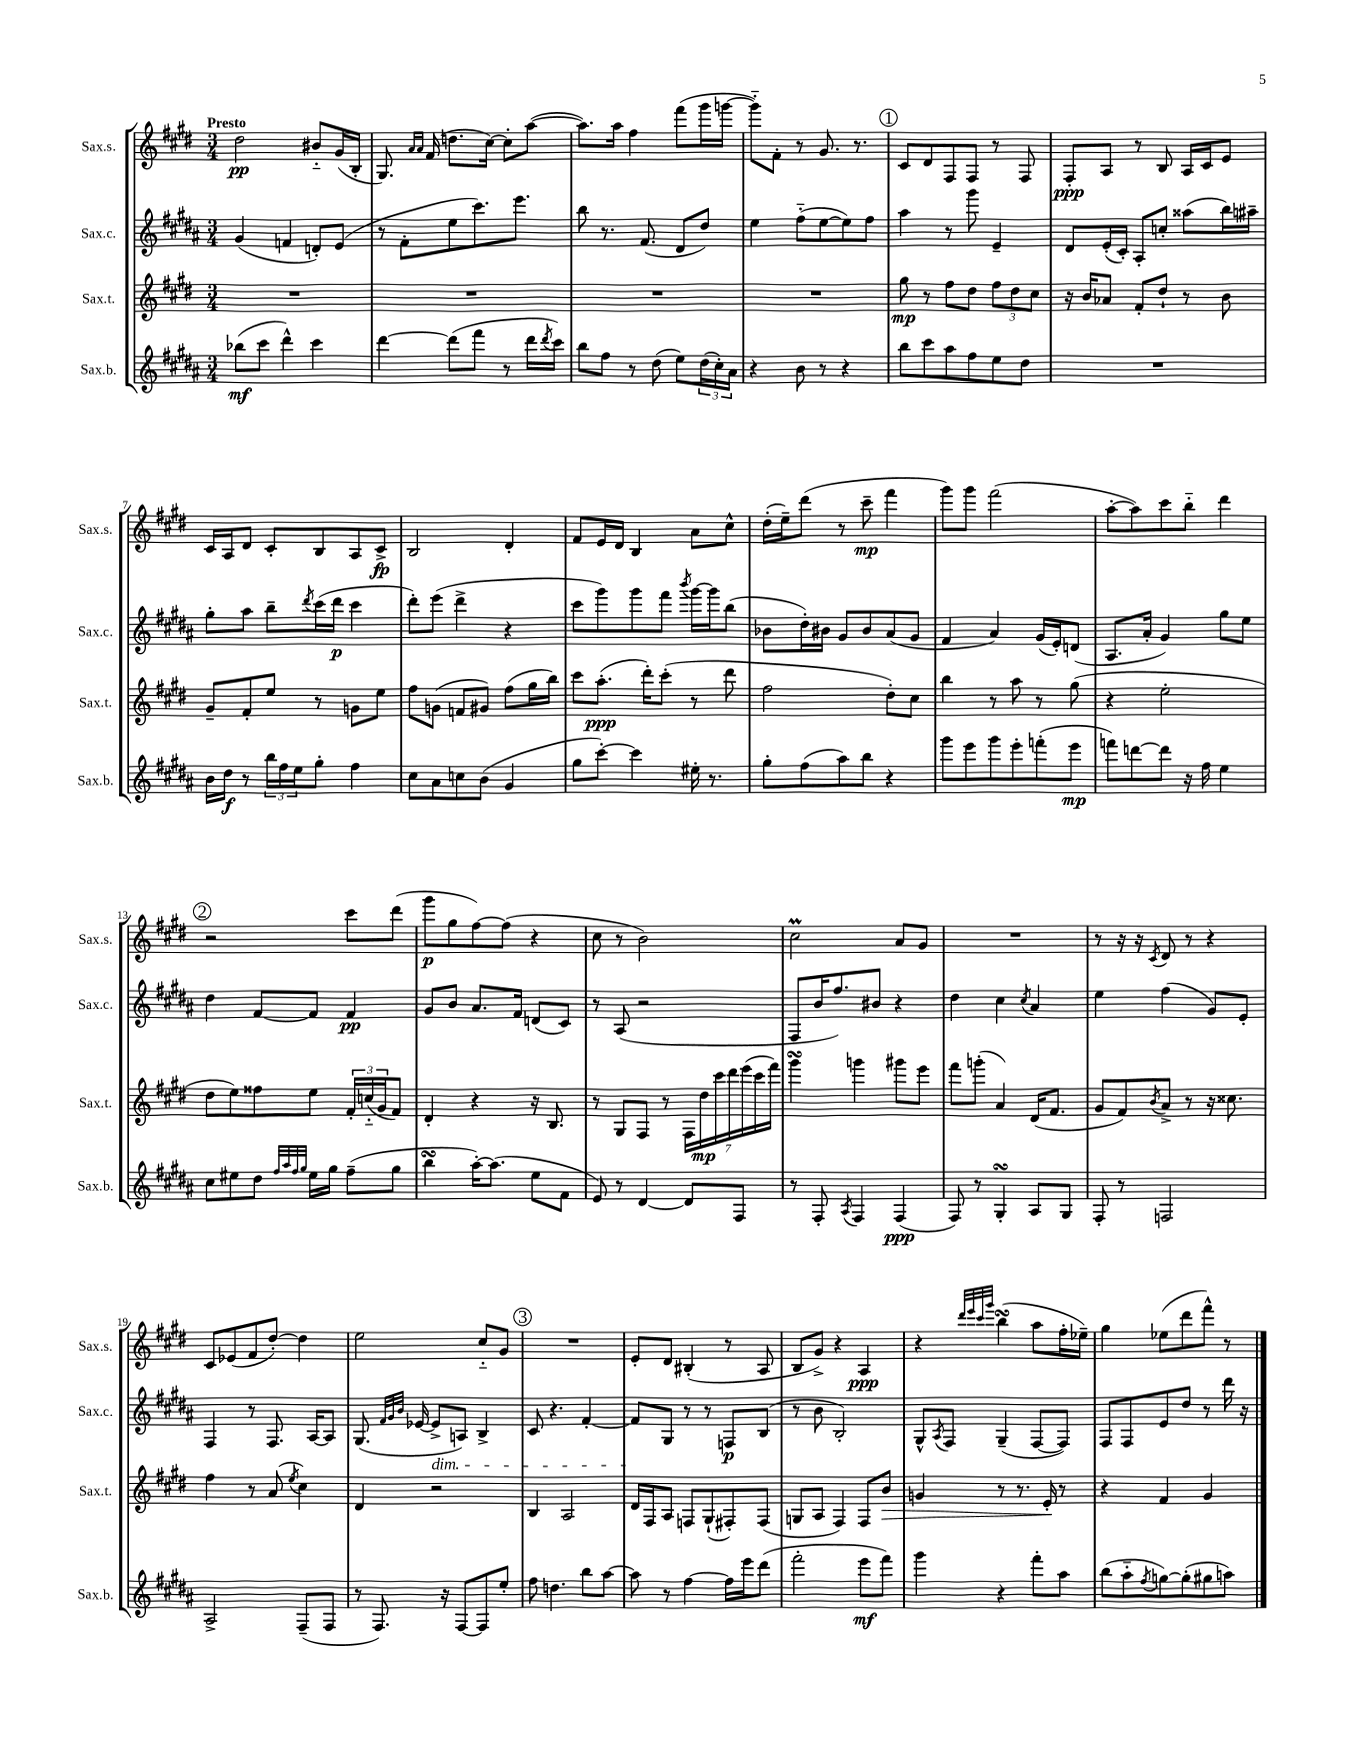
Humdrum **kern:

**kern	**dynam	**kern	**dynam	**kern	**dynam	**kern	**dynam
*part4	*part4	*part3	*part3	*part2	*part2	*part1	*part1
*staff4	*staff4	*staff3	*staff3	*staff2	*staff2	*staff1	*staff1
*I"Sax.b.	*	*I"Sax.t.	*	*I"Sax.c.	*	*I"Sax.s.	*
*I'Sax.b.	*	*I'Sax.t.	*	*I'Sax.c.	*	*I'Sax.s.	*
*clefG2	*	*clefG2	*	*clefG2	*	*clefG2	*
*k[f#c#g#d#a#]	*	*k[f#c#g#d#]	*	*k[f#c#g#d#a#]	*	*k[f#c#g#d#]	*
*M3/4	*	*M3/4	*	*M3/4	*	*M3/4	*
=1	=1	=1	=1	=1	=1	=1	=1
!	!	!	!	!	!	!LO:TX:a:B:t=Presto	!
(8bb-X\L	mf	2.r	.	(4g#/	.	2dd#\	pp
8ccc#\J	.	.	.	.	.	.	.
4ddd#^^\)	.	.	.	4fn/	.	.	.
4ccc#\	.	.	.	8dn'/L)	.	8b#X/L	.
.	.	.	.	(8e/J	.	(16g#/L	.
.	.	.	.	.	.	16B'/JJ	.
=2	=2	=2	=2	=2	=2	=2	=2
[4ddd#\	.	2.r	.	8r	.	8.G#/)	.
.	.	.	.	8f#'\L	.	.	.
.	.	.	.	.	.	16qqa/LL	.
.	.	.	.	.	.	16qqa/JJ	.
.	.	.	.	.	.	(16f#/	.
(8ddd#\L]	.	.	.	8ee\	.	8.ddn\L	.
8fff#\J	.	.	.	8.ccc#\)	.	.	.
.	.	.	.	.	.	[16cc#\Jk)	.
8r	.	.	.	.	.	8cc#'\L]	.
.	.	.	.	8.eee\J	.	.	.
16ddd#\LL	.	.	.	.	.	([8aa\J	.
8qddd#/	.	.	.	.	.	.	.
16ccc#\JJ)	.	.	.	.	.	.	.
=3	=3	=3	=3	=3	=3	=3	=3
8bb\L	.	2.r	.	8bb\	.	8.aa\L])	.
8ff#\J	.	.	.	8.r	.	.	.
.	.	.	.	.	.	16aa\Jk	.
8r	.	.	.	.	.	4ff#\	.
.	.	.	.	(8.f#/	.	.	.
(8dd#\	.	.	.	.	.	.	.
8ee\L)	.	.	.	8d#/L	.	(8fff#\L	.
(24dd#\L	.	.	.	8dd#/J)	.	16ggg#\L	.
24cc#'\)	.	.	.	.	.	.	.
.	.	.	.	.	.	[16gggn\JJ	.
24a#\JJ	.	.	.	.	.	.	.
=4	=4	=4	=4	=4	=4	=4	=4
4r	.	2.r	.	4ee\	.	8ggg\L])	.
.	.	.	.	.	.	8f#'\J	.
8b\	.	.	.	(8ff#\L	.	8r	.
8r	.	.	.	[8ee\	.	8.g#/	.
4r	.	.	.	8ee\])	.	.	.
.	.	.	.	.	.	8.r	.
.	.	.	.	8ff#\J	.	.	.
!!LO:REH:place=s1:t=1
=5	=5	=5	=5	=5	=5	=5	=5
8bb\L	.	8gg#\	mp	4aa#\	.	8c#/L	.
8ccc#\	.	8r	.	.	.	8d#/	.
8aa#\	.	8ff#\L	.	8r	.	8F#/	.
8ff#\	.	8dd#\J	.	8ggg#\	.	8F#/J	.
8ee\	.	12ff#\L	.	4e~/	.	8r	.
.	.	12dd#\	.	.	.	.	.
8dd#\J	.	.	.	.	.	8F#/	.
.	.	12cc#\J	.	.	.	.	.
=6	=6	=6	=6	=6	=6	=6	=6
2.r	.	16r	.	8d#/L	.	8F#'/L	ppp
.	.	16b/KL	.	.	.	.	.
.	.	8a-X/J	.	(16e'/L	.	8A/J	.
.	.	.	.	16c#'/JJ)	.	.	.
.	.	8f#'/L	.	8A#'/L	.	8r	.
.	.	8dd#`/J	.	8ccn'/J	.	8B/	.
.	.	8r	.	(8aa##X\L	.	16A/LL	.
.	.	.	.	.	.	16c#/J	.
.	.	8b\	.	16bb\L)	.	8e/J	.
.	.	.	.	16aa#X~\JJ	.	.	.
!!LO:LB:g=z
=7	=7	=7	=7	=7	=7	=7	=7
16b\LL	.	8g#~/L	.	8gg#'\L	.	16c#/LL	.
16dd#\JJ	f	.	.	.	.	16A/J	.
8r	.	8f#'/	.	8aa#\J	.	8d#/J	.
24bb\LL	.	8ee/J	.	8bb~\L	.	8c#'/L	.
24ff#\	.	.	.	.	.	.	.
24ee\J	.	.	.	.	.	.	.
.	.	.	.	8qddd#/	.	.	.
8gg#'\J	.	8r	.	(16ccc#\L	.	8B/	.
.	.	.	.	16ddd#\JJ	p	.	.
4ff#\	.	8gn\L	.	4ccc#\	.	8A/	.
.	.	8ee\J	.	.	.	8c#^/J	fp
=8	=8	=8	=8	=8	=8	=8	=8
8cc#\L	.	8ff#\L	.	8ddd#'\L)	.	2B/	.
8a#\	.	(8gn\J	.	(8eee\J	.	.	.
8ccn\	.	8fn/L	.	4ddd#^\	.	.	.
(8b\J	.	8g#X/J)	.	.	.	.	.
4g#/	.	(8ff#\L	.	4r	.	4d#'/	.
.	.	16gg#\L	.	.	.	.	.
.	.	16bb\JJ)	.	.	.	.	.
=9	=9	=9	=9	=9	=9	=9	=9
8gg#\L	.	8ccc#\L	.	8ccc#\L	.	8f#/L	.
[8ccc#'\J)	.	(8.aa'\J	ppp	8ggg#\)	.	16e/L	.
.	.	.	.	.	.	16d#/JJ	.
4ccc#\]	.	.	.	8ggg#\	.	4B/	.
.	.	16ddd#'\KL)	.	.	.	.	.
.	.	(8ccc#'\J	.	8fff#\J	.	.	.
.	.	.	.	8qbbb/	.	.	.
16ee#X'\	.	8r	.	[16ggg#\LL	.	8a\L	.
8.r	.	.	.	16ggg#\J]	.	.	.
.	.	8ddd#\	.	(8bb\J	.	8cc#^^\J	.
=10	=10	=10	=10	=10	=10	=10	=10
8gg#'\L	.	2ff#\	.	8b-X\L	.	(16dd#'\LL	.
.	.	.	.	.	.	16ee~\J)	.
(8ff#\	.	.	.	16dd#'\L)	.	(8ddd#\J	.
.	.	.	.	16b#X\JJ	.	.	.
8aa#\)	.	.	.	8g#/L	.	8r	.
8bb\J	.	.	.	8b#/	.	8ccc#~\	mp
4r	.	8dd#'\L)	.	(8a#/	.	4fff#\	.
.	.	8cc#\J	.	8g#/J	.	.	.
=11	=11	=11	=11	=11	=11	=11	=11
8ggg#\L	.	4bb\	.	4f#/	.	8ggg#\L)	.
8eee\	.	.	.	.	.	8ggg#\J	.
8ggg#\	.	8r	.	4a#/)	.	(2fff#\	.
8eee'\	.	8aa\	.	.	.	.	.
(8fffn'\	.	8r	.	(16g#/LL	.	.	.
.	.	.	.	16e'/J)	.	.	.
8eee\J	mp	(8gg#\	.	(8dn/J	.	.	.
=12	=12	=12	=12	=12	=12	=12	=12
8fffn\L)	.	4r	.	8.A#/L	.	[8aa'\L	.
[8dddn\	.	.	.	.	.	8aa\])	.
.	.	.	.	16a#'/Jk	.	.	.
8ddd\J]	.	2ee'\	.	4g#/)	.	8ccc#\	.
16r	.	.	.	.	.	8bb\J	.
16ff#\	.	.	.	.	.	.	.
4ee\	.	.	.	8gg#\L	.	4ddd#\	.
.	.	.	.	8ee\J	.	.	.
!!LO:LB:g=z
!!LO:REH:place=s1:t=2
=13	=13	=13	=13	=13	=13	=13	=13
8cc#\L	.	8dd#\L	.	4dd#\	.	2r	.
8ee#X\	.	8ee\)	.	.	.	.	.
8dd#\J	.	8ff##X\	.	[8f#/L	.	.	.
32qqff#/LLL	.	.	.	.	.	.	.
32qqaa#/	.	.	.	.	.	.	.
32qqff#/	.	.	.	.	.	.	.
32qqgg#/JJJ	.	.	.	.	.	.	.
16ee#\LL	.	8ee\J	.	8f#/J]	.	.	.
16gg#\JJ	.	.	.	.	.	.	.
(8ff#~\L	.	24f#'/LL	.	4f#/	pp	8ccc#\L	.
.	.	(24ccn/	.	.	.	.	.
.	.	24g#/J	.	.	.	.	.
8gg#\J	.	8f#/J)	.	.	.	(8ddd#\J	.
=14	=14	=14	=14	=14	=14	=14	=14
4bbsSSs\	.	4d#'/	.	8g#/L	.	8ggg#\L	p
.	.	.	.	8b/J	.	8gg#\	.
[16aa#'\KL)	.	4r	.	8.a#/L	.	[8ff#\)	.
(8.aa#\J]	.	.	.	.	.	.	.
.	.	.	.	.	.	(8ff#\J]	.
.	.	.	.	16f#/Jk	.	.	.
8ee\L	.	16r	.	(8dn/L	.	4r	.
.	.	8.B/	.	.	.	.	.
8f#\J	.	.	.	8c#/J)	.	.	.
=15	=15	=15	=15	=15	=15	=15	=15
8e/)	.	8r	.	8r	.	8cc#\	.
8r	.	8G#/L	.	(8A#/	.	8r	.
[4d#/	.	8F#/J	.	2r	.	2b\)	.
.	.	8r	.	.	.	.	.
8d#/L]	.	28F#\LL	.	.	.	.	.
.	.	28dd#\	mp	.	.	.	.
.	.	28ccc#\	.	.	.	.	.
.	.	28ddd#\	.	.	.	.	.
8F#/J	.	.	.	.	.	.	.
.	.	(28eee\	.	.	.	.	.
.	.	28ccc#\	.	.	.	.	.
.	.	28fff#\JJ)	.	.	.	.	.
=16	=16	=16	=16	=16	=16	=16	=16
8r	.	4ggg#sSsS\	.	8F#/L	.	2cc#M\	.
8F#'/	.	.	.	16b/K	.	.	.
.	.	.	.	8.ff#/)	.	.	.
8qA#/	.	.	.	.	.	.	.
4F#/	.	4gggn\	.	.	.	.	.
.	.	.	.	8b#X/J	.	.	.
(4F#/	ppp	8ggg#X\L	.	4r	.	8a/L	.
.	.	8eee\J	.	.	.	8g#/J	.
=17	=17	=17	=17	=17	=17	=17	=17
8F#/)	.	8fff#\L	.	4dd#\	.	2.r	.
8r	.	(8gggn'\J	.	.	.	.	.
4G#sSSS'/	.	4a/)	.	4cc#\	.	.	.
.	.	.	.	8qcc#/	.	.	.
8A#/L	.	(16d#/KL	.	4a#/	.	.	.
.	.	8.f#/J	.	.	.	.	.
8G#/J	.	.	.	.	.	.	.
=18	=18	=18	=18	=18	=18	=18	=18
8F#'/	.	8g#/L	.	4ee\	.	8r	.
8r	.	8f#/)	.	.	.	16r	.
.	.	.	.	.	.	16r	.
.	.	8qb/	.	.	.	8qc#/	.
2Fn/	.	8a^/J	.	(4ff#\	.	8d#/	.
.	.	8r	.	.	.	8r	.
.	.	16r	.	8g#/L)	.	4r	.
.	.	8.cc##X\	.	.	.	.	.
.	.	.	.	8e'/J	.	.	.
!!LO:LB:g=z
=19	=19	=19	=19	=19	=19	=19	=19
2A#^/	.	4ff#\	.	4F#/	.	8c#/L	.
.	.	.	.	.	.	(8e-X/	.
.	.	8r	.	8r	.	8f#/	.
.	.	(8a/	.	8.F#/	.	[8dd#'/J)	.
.	.	8qee/	.	.	.	.	.
(8F#~/L	.	4cc#\)	.	.	.	4dd#\]	.
.	.	.	.	[16A#/KL	.	.	.
8F#/J	.	.	.	8A#/J]	.	.	.
=20	=20	=20	=20	=20	=20	=20	=20
8r	.	4d#/	.	(8.G#/	.	2ee\	.
8.F#/)	.	.	.	.	.	.	.
.	.	.	.	32qqf#/LLL	.	.	.
.	.	.	.	32qqg#/	.	.	.
.	.	.	.	32qqb/JJJ	.	.	.
.	.	.	.	[16e-X/	.	.	.
!	!	!	!	!LO:TX:b:i:t=dim.	!	!	!
.	.	2r	.	8e-^/L]	.	.	.
16r	.	.	.	.	.	.	.
[8F#/L	.	.	.	8An/J)	.	.	.
8F#/]	.	.	.	4B^/	.	8cc#/L	.
8ee'/J	.	.	.	.	.	8g#/J	.
!!LO:REH:place=s1:t=3
=21	=21	=21	=21	=21	=21	=21	=21
8ff#\	.	4B/	.	8c#/	.	2.r	.
4.ddn\	.	.	.	4.r	.	.	.
.	.	2A/	.	.	.	.	.
8bb\L	.	.	.	[4f#'/	.	.	.
[8aa#\J	.	.	.	.	.	.	.
=22	=22	=22	=22	=22	=22	=22	=22
8aa#\]	.	16d#/LL	.	8f#/L]	.	8e'/L	.
.	.	16F#/J	.	.	.	.	.
8r	.	8A/J	.	8G#/J	.	8d#/J	.
[4ff#\	.	8Fn/L	.	8r	.	(4B#X'/	.
.	.	(8G#`/	.	8r	.	.	.
16ff#\LL]	.	8F#X'/)	.	8Fn/L	p	8r	.
16eee\J	.	.	.	.	.	.	.
(8ddd#\J	.	(8F#/J	.	(8B/J	.	8A/	.
=23	=23	=23	=23	=23	=23	=23	=23
2fff#'\	.	8Gn/L	.	8r	.	8B/L	.
.	.	8A/J	.	8b\	.	8g#^/J)	.
.	.	4F#/)	.	2B'/)	.	4r	.
8eee\L	mf	8F#/L	.	.	.	4A/	ppp
!	!	!	!LO:HP:b	!	!	!	!
8fff#\J)	.	8b/J	>	.	.	.	.
=24	=24	=24	=24	=24	=24	=24	=24
4ggg#\	.	4gn/	.	8G#^^/L	.	4r	.
.	.	.	.	8qA#/	.	.	.
.	.	.	.	8F#/J	.	.	.
.	.	.	.	.	.	32qqddd#/LLL	.
.	.	.	.	.	.	32qqeee/	.
.	.	.	.	.	.	32qqccc#/	.
.	.	.	.	.	.	32qqggg#/JJJ	.
4r	.	8r	.	(4G#~/	.	(4bbsSSS\	.
.	.	8.r	.	.	.	.	.
8fff#'\L	.	.	.	[8F#/L	.	8aa\L	.
.	.	16e'/	.	.	.	.	.
8aa#\J	.	8r	]	8F#/J])	.	16ff#'\L	.
.	.	.	.	.	.	16ee-X~\JJ)	.
=25	=25	=25	=25	=25	=25	=25	=25
(8bb\L	.	4r	.	8F#/L	.	4gg#\	.
8aa#\	.	.	.	8F#/	.	.	.
8qff#/	.	.	.	.	.	.	.
[8ggn\)	.	4f#/	.	8e/	.	(8ee-X\L	.
(8gg'\]	.	.	.	8dd#/J	.	8ddd#\	.
8gg#X\	.	4g#/	.	8r	.	8fff#^^\J)	.
8aan\J)	.	.	.	16ddd#\	.	8r	.
.	.	.	.	16r	.	.	.
==	==	==	==	==	==	==	==
*-	*-	*-	*-	*-	*-	*-	*-
